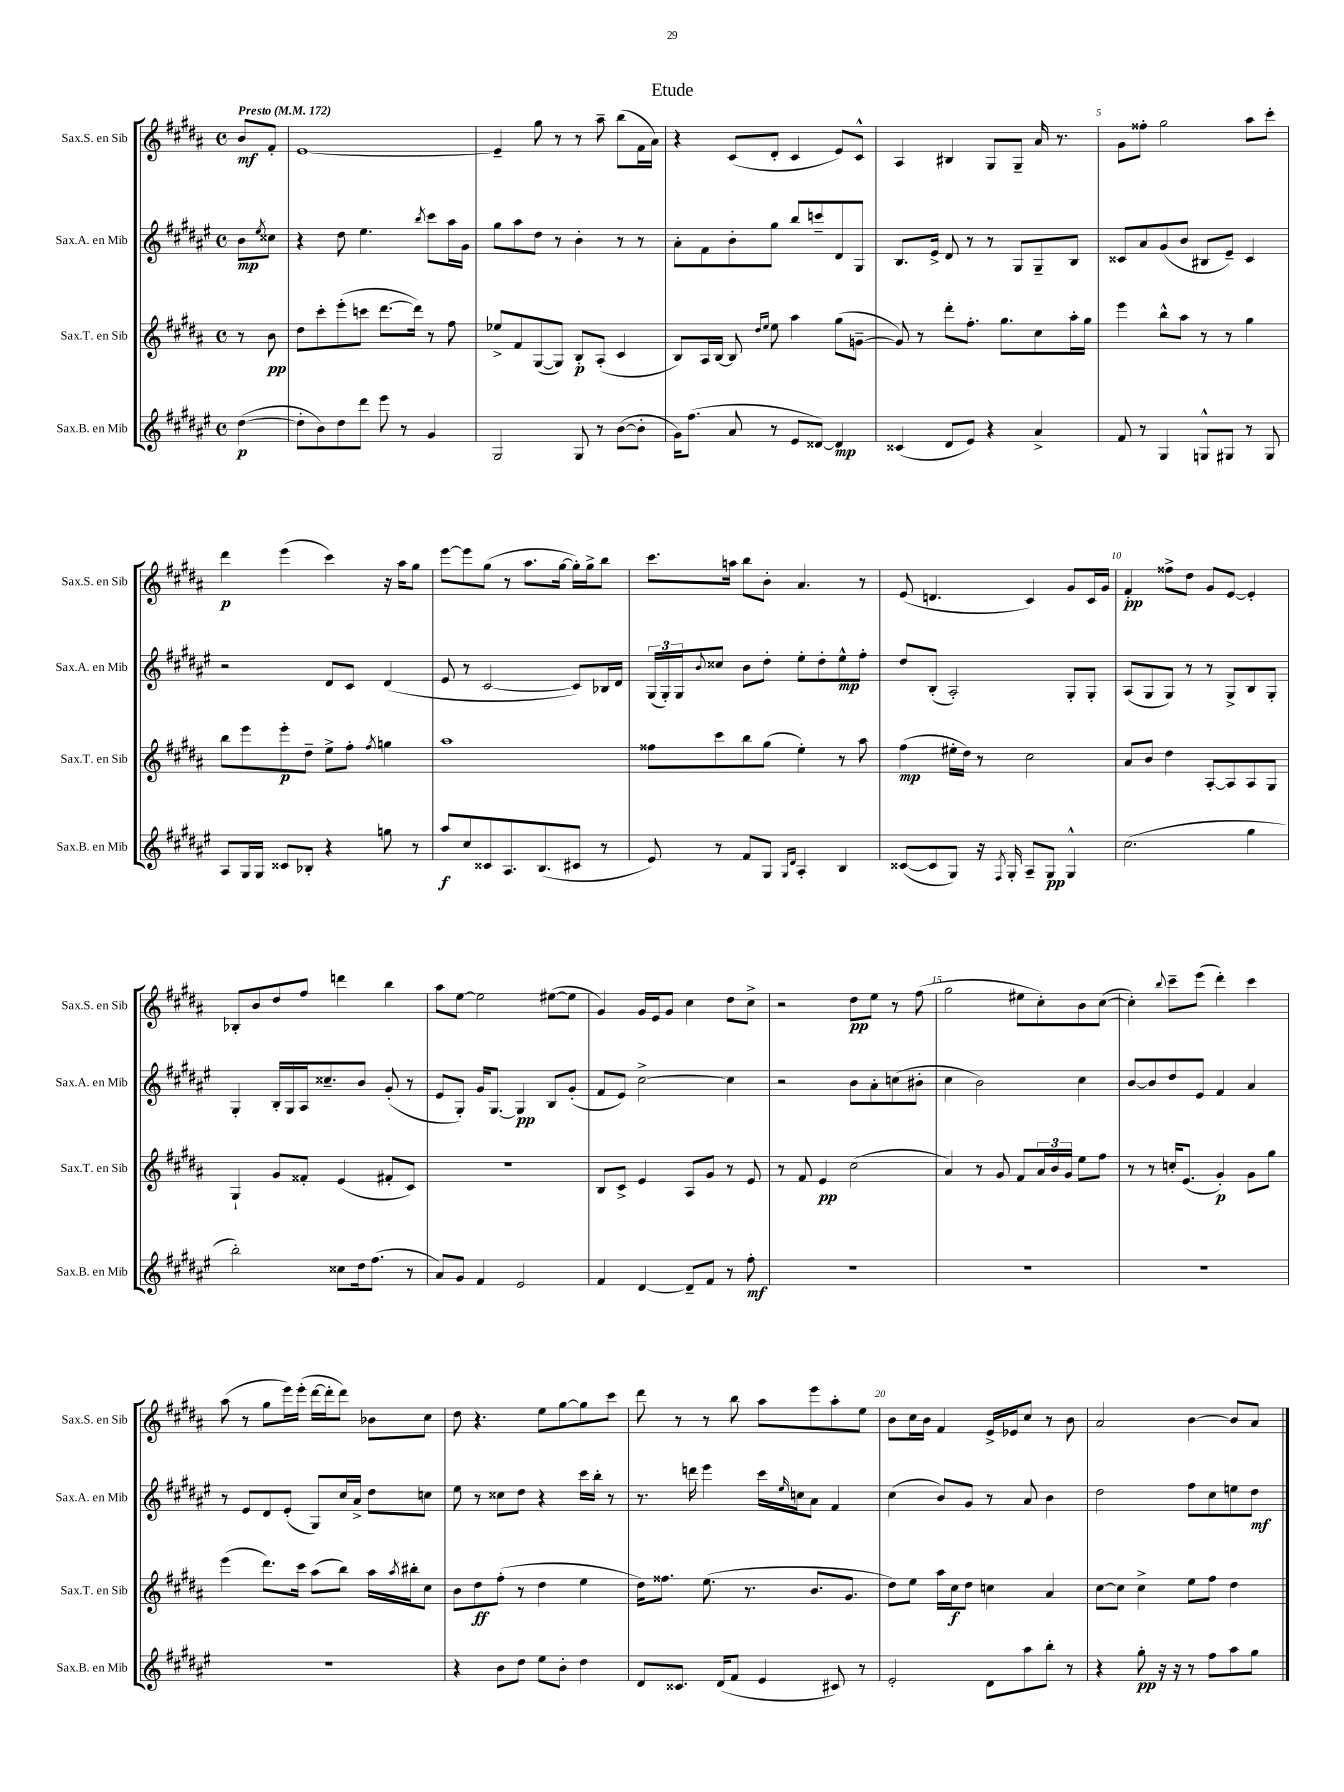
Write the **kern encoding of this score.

**kern	**dynam	**kern	**dynam	**kern	**dynam	**kern	**dynam
*part4	*part4	*part3	*part3	*part2	*part2	*part1	*part1
*staff4	*staff4	*staff3	*staff3	*staff2	*staff2	*staff1	*staff1
*I"Sax.B. en Mib	*	*I"Sax.T. en Sib	*	*I"Sax.A. en Mib	*	*I"Sax.S. en Sib	*
*I'Sax.B. en Mib	*	*I'Sax.T. en Sib	*	*I'Sax.A. en Mib	*	*I'Sax.S. en Sib	*
*clefG2	*	*clefG2	*	*clefG2	*	*clefG2	*
*k[f#c#g#d#a#e#]	*	*k[f#c#g#d#a#]	*	*k[f#c#g#d#a#e#]	*	*k[f#c#g#d#a#]	*
*M4/4	*	*M4/4	*	*M4/4	*	*M4/4	*
*met(c)	*	*met(c)	*	*met(c)	*	*met(c)	*
*MM172	*	*MM172	*	*MM172	*	*MM172	*
=	=	=	=	=	=	=	=
!	!	!	!	!	!	!LO:TX:a:B:t=Presto	!
([4dd#\	p	8r	.	8b\L	mp	8b/L	mf
.	.	.	.	8qee#/	.	.	.
.	.	8b\	pp	8cc##X\J	.	8f#'/J	.
=1	=1	=1	=1	=1	=1	=1	=1
8dd#'\L]	.	8dd#\L	.	4r	.	[1e	.
8b\)	.	8ccc#'\	.	.	.	.	.
8dd#\	.	(8eee'\	.	8dd#\	.	.	.
8ddd#\J	.	8cccn\J	.	4.ee#\	.	.	.
8eee#\	.	[8.ddd#\L	.	.	.	.	.
8r	.	.	.	.	.	.	.
.	.	16ddd#\Jk])	.	.	.	.	.
.	.	.	.	8qbb/	.	.	.
4g#/	.	8r	.	8ccc#\L	.	.	.
.	.	8ff#\	.	16aa#\L	.	.	.
.	.	.	.	16g#\JJ	.	.	.
=2	=2	=2	=2	=2	=2	=2	=2
2G#/	.	8ee-X^/L	.	8gg#\L	.	4e~/]	.
.	.	8f#/	.	8aa#\	.	.	.
.	.	([8G#/	.	8dd#\J	.	8gg#\	.
.	.	8G#/J])	.	8r	.	8r	.
8G#/	.	8B'/L	p	4b'\	.	8r	.
8r	.	(8A#'/J	.	.	.	8aa#~\	.
([8b\L	.	4c#/	.	8r	.	(8bb\L	.
8b'\J]	.	.	.	8r	.	16f#\L	.
.	.	.	.	.	.	16a#\JJ)	.
=3	=3	=3	=3	=3	=3	=3	=3
16g#\KL)	.	8B/L)	.	8a#'\L	.	4r	.
(8.ff#\J	.	.	.	.	.	.	.
.	.	16A#/L	.	8f#\	.	.	.
.	.	[16B/JJ	.	.	.	.	.
8a#/	.	8B/]	.	8b'\	.	(8c#/L	.
.	.	16qqdd#/LL	.	.	.	.	.
.	.	16qqee/JJ	.	.	.	.	.
8r	.	8ee\	.	8gg#\J	.	8d#'/J	.
8e#/L	.	4aa#\	.	8bb/L	.	4c#/	.
[8d##X/J)	.	.	.	8cccn~/	.	.	.
4d##/]	mp	(8gg#\L	.	8d#/	.	8e/L)	.
.	.	[8gn~\J	.	8G#/J	.	8c#^^/J	.
=4	=4	=4	=4	=4	=4	=4	=4
(4c##X/	.	8g/])	.	8.B/L	.	4A#/	.
.	.	8r	.	.	.	.	.
.	.	.	.	16e#^/Jk	.	.	.
8d#/L	.	8ddd#'\L	.	8d#/	.	4B#X/	.
8e#/J)	.	8.ff#'\J	.	8r	.	.	.
4r	.	.	.	8r	.	8G#/L	.
.	.	8.gg#\L	.	.	.	.	.
.	.	.	.	8G#/L	.	8G#~/J	.
4a#^/	.	8cc#\	.	8G#~/	.	16a#/	.
.	.	.	.	.	.	8.r	.
.	.	16aa#'\L	.	8B/J	.	.	.
.	.	16gg#\JJ	.	.	.	.	.
=5	=5	=5	=5	=5	=5	=5	=5
8f#/	.	4eee\	.	8c##X/L	.	8g#\L	.
8r	.	.	.	8a#/	.	8ff##X'\J	.
4G#/	.	8bb^^\L	.	(8g#/	.	2gg#\	.
.	.	8aa#\J	.	8b/J	.	.	.
8Gn^^/L	.	8r	.	8B#X/L	.	.	.
8G#X/J	.	8r	.	8e#~/J)	.	.	.
8r	.	4gg#\	.	4c##/	.	8aa#\L	.
8G#/	.	.	.	.	.	8ccc#'\J	.
!!LO:LB:g=z
=6	=6	=6	=6	=6	=6	=6	=6
8A#/L	.	8bb\L	.	2r	.	4ddd#\	p
16G#/L	.	8eee\	.	.	.	.	.
16G#/JJ	.	.	.	.	.	.	.
8c##X/L	.	8eee'\	p	.	.	(4eee\	.
8B-X'/J	.	8dd#~\J	.	.	.	.	.
4r	.	8ee^\L	.	8d#/L	.	4ccc#\)	.
.	.	8ff#'\J	.	8c#/J	.	.	.
.	.	8qff#/	.	.	.	.	.
8ggn\	.	4ggn\	.	(4d#/	.	16r	.
.	.	.	.	.	.	16aa#\KL	.
8r	.	.	.	.	.	8gg#\J	.
=7	=7	=7	=7	=7	=7	=7	=7
8aa#/L	f	1aa#	.	8e#/	.	[8eee\L	.
8cc#/	.	.	.	8r	.	8eee\]	.
8c##X/	.	.	.	[2c#/	.	(8gg#\J	.
8.A#/	.	.	.	.	.	8r	.
.	.	.	.	.	.	8.aa#\L	.
(8.B/	.	.	.	.	.	.	.
.	.	.	.	.	.	[16gg#\Jk	.
8c#X/J	.	.	.	8c#/L])	.	16gg#'\LL])	.
.	.	.	.	.	.	16gg#^\J	.
8r	.	.	.	16B-X/L	.	8bb\J	.
.	.	.	.	16d#/JJ	.	.	.
=8	=8	=8	=8	=8	=8	=8	=8
8e#/)	.	8ff##X\L	.	(24G#/LL	.	8.ccc#\L	.
.	.	.	.	24G#'/)	.	.	.
.	.	.	.	24G#/J	.	.	.
.	.	.	.	8qqb/	.	.	.
8r	.	8ccc#\	.	8cc##X/J	.	.	.
.	.	.	.	.	.	16aan\Jk	.
8f#/L	.	8bb\	.	8b\L	.	8bb\L	.
8G#/J	.	(8gg#\J	.	8dd#'\J	.	8b'\J	.
16qqG#/LL	.	.	.	.	.	.	.
16qqd#/JJ	.	.	.	.	.	.	.
4A#'/	.	4ee'\)	.	8ee#'\L	.	4.a#/	.
.	.	.	.	8dd#'\	.	.	.
4B/	.	8r	.	8ee#^^\	mp	.	.
.	.	8aa#\	.	8ff#'\J	.	8r	.
=9	=9	=9	=9	=9	=9	=9	=9
([8c##X/L	.	(4ff#\	mp	8dd#/L	.	(8e/	.
8c##/]	.	.	.	(8B'/J	.	4.dn/	.
8G#/J)	.	16ee#X'\LL	.	2A#'/)	.	.	.
.	.	16dd#\JJ)	.	.	.	.	.
16r	.	8r	.	.	.	.	.
8qF#/	.	.	.	.	.	.	.
16G#'/	.	.	.	.	.	.	.
8A#~/L	.	2cc#\	.	.	.	4c#/)	.
8G#/J	pp	.	.	.	.	.	.
4G#^^/	.	.	.	8G#'/L	.	8g#/L	.
.	.	.	.	8G#'/J	.	16c#/L	.
.	.	.	.	.	.	16g#/JJ	.
=10	=10	=10	=10	=10	=10	=10	=10
(2.cc#\	.	8a#/L	.	(8A#/L	.	4f#'/	pp
.	.	8b/J	.	8G#/	.	.	.
.	.	4dd#\	.	8G#/J)	.	8ff##X^\L	.
.	.	.	.	8r	.	8dd#\J	.
.	.	[8A#'/L	.	8r	.	8g#/L	.
.	.	8A#/]	.	8G#^/L	.	[8e/J	.
4gg#\	.	8A#/	.	8B/	.	4e'/]	.
.	.	8G#/J	.	8G#'/J	.	.	.
!!LO:LB:g=z
=11	=11	=11	=11	=11	=11	=11	=11
2bb'\)	.	4G#`/	.	4G#'/	.	8B-X'/L	.
.	.	.	.	.	.	8b/	.
.	.	8g#/L	.	16B'/LL	.	8dd#/	.
.	.	.	.	16G#/	.	.	.
.	.	8f##X'/J	.	16A#/J	.	8ff#/J	.
.	.	.	.	8.cc##X~/	.	.	.
8cc##X\L	.	(4e/	.	.	.	4dddn\	.
16dd#\k	.	.	.	8b/J	.	.	.
(8.ff#\J	.	.	.	.	.	.	.
.	.	8f#X'/L	.	(8g#'/	.	4bb\	.
8r	.	8c#/J)	.	8r	.	.	.
=12	=12	=12	=12	=12	=12	=12	=12
8a#/L)	.	1r	.	8e#/L	.	8aa#\L	.
8g#/J	.	.	.	8G#'/J)	.	[8ee\J	.
4f#/	.	.	.	16g#/KL	.	2ee\]	.
.	.	.	.	[8.G#/J	.	.	.
2e#/	.	.	.	4G#/]	pp	.	.
.	.	.	.	8B/L	.	([8ee#X\L	.
.	.	.	.	(8g#'/J	.	8ee#\J]	.
=13	=13	=13	=13	=13	=13	=13	=13
4f#/	.	8B/L	.	8f#/L	.	4g#/)	.
.	.	8c#^/J	.	8e#/J)	.	.	.
[4d#/	.	4e/	.	[2cc#^\	.	16g#/LL	.
.	.	.	.	.	.	16e/J	.
.	.	.	.	.	.	8g#/J	.
8d#~/L]	.	8A#/L	.	.	.	4cc#\	.
8f#/J	.	8g#/J	.	.	.	.	.
8r	.	8r	.	4cc#\]	.	8dd#\L	.
8ff#'\	mf	8e/	.	.	.	8cc#^\J	.
=14	=14	=14	=14	=14	=14	=14	=14
1r	.	8r	.	2r	.	2r	.
.	.	8f#/	.	.	.	.	.
.	.	4e/	pp	.	.	.	.
.	.	(2cc#\	.	8b\L	.	8dd#\L	pp
.	.	.	.	8a#'\	.	8ee\J	.
.	.	.	.	(8ccn\	.	8r	.
.	.	.	.	8b#X'\J	.	(8ff#\	.
=15	=15	=15	=15	=15	=15	=15	=15
1r	.	4a#/)	.	4cc#\	.	2gg#\	.
.	.	8r	.	2b\)	.	.	.
.	.	8g#/	.	.	.	.	.
.	.	8f#/L	.	.	.	8ee#X\L	.
.	.	24a#/L	.	.	.	8cc#'\)	.
.	.	24b/	.	.	.	.	.
.	.	24g#/JJ	.	.	.	.	.
.	.	8ee\L	.	4cc#\	.	8b\	.
.	.	8ff#\J	.	.	.	([8cc#\J	.
=16	=16	=16	=16	=16	=16	=16	=16
1r	.	8r	.	[8b/L	.	4cc#'\])	.
.	.	8r	.	8b/]	.	.	.
.	.	.	.	.	.	8qqbb/	.
.	.	16ccn'/KL	.	8dd#/	.	8ccc#~\L	.
.	.	(8.e/J	.	.	.	.	.
.	.	.	.	8e#/J	.	(8eee\J	.
.	.	4g#'/)	p	4f#/	.	4ddd#'\)	.
.	.	8g#\L	.	4a#/	.	4ccc#\	.
.	.	8gg#\J	.	.	.	.	.
!!LO:LB:g=z
=17	=17	=17	=17	=17	=17	=17	=17
1r	.	(4eee\	.	8r	.	(8aa#\	.
.	.	.	.	8e#/L	.	8r	.
.	.	8.ddd#\L)	.	8d#/	.	8gg#\L	.
.	.	.	.	(8e#'/J	.	16eee\L)	.
.	.	16ccc#\Jk	.	.	.	(16eee'\JJ	.
.	.	(8aa#\L	.	8G#/L)	.	[16ddd#\LL	.
.	.	.	.	.	.	16ddd#'\J]	.
.	.	8bb\J)	.	16cc#/L	.	8ddd#\J)	.
.	.	.	.	16a#^/JJ	.	.	.
.	.	16aa#\LL	.	8dd#\L	.	8b-X\L	.
.	.	8qaa#/	.	.	.	.	.
.	.	16bb#X'\J	.	.	.	.	.
.	.	8cc#\J	.	8ccn\J	.	8cc#\J	.
=18	=18	=18	=18	=18	=18	=18	=18
4r	.	8b\L	.	8ee#\	.	8dd#\	.
.	.	8dd#\	ff	8r	.	4.r	.
8b\L	.	(8ff#'\J	.	8cc##X\L	.	.	.
8dd#\J	.	8r	.	8dd#\J	.	.	.
8ee#\L	.	4dd#\	.	4r	.	8ee\L	.
8b'\J	.	.	.	.	.	[8gg#\	.
4dd#\	.	4ee\	.	16ccc#\LL	.	8gg#\]	.
.	.	.	.	16bb'\JJ	.	.	.
.	.	.	.	8r	.	8ccc#\J	.
=19	=19	=19	=19	=19	=19	=19	=19
8d#/L	.	16dd#\KL)	.	8.r	.	8ddd#\	.
.	.	8.ff##X\J	.	.	.	.	.
8.c##X/J	.	.	.	.	.	8r	.
.	.	.	.	16dddn\	.	.	.
.	.	(8.ee\	.	4eee#\	.	8r	.
(16d#/KL	.	.	.	.	.	.	.
8f#/J	.	.	.	.	.	8bb\	.
.	.	8.r	.	.	.	.	.
4e#/	.	.	.	16ccc#\LL	.	8aa#\L	.
.	.	.	.	16qqee#/	.	.	.
.	.	.	.	16ccn\J	.	.	.
.	.	8.b/L	.	8a#\J	.	8eee\	.
8c#X/)	.	.	.	4f#/	.	8aa#'\	.
.	.	8.g#/J	.	.	.	.	.
8r	.	.	.	.	.	8ee\J	.
=20	=20	=20	=20	=20	=20	=20	=20
2e#'/	.	8dd#\L)	.	(4cc#\	.	8b\L	.
.	.	8ee\J	.	.	.	16cc#\L	.
.	.	.	.	.	.	16b\JJ	.
.	.	16aa#\LL	.	8b/L)	.	4f#/	.
.	.	16cc#\J	f	.	.	.	.
.	.	8dd#\J	.	8g#/J	.	.	.
8d#\L	.	4ccn\	.	8r	.	16e^/LL	.
.	.	.	.	.	.	16e-X/J	.
8aa#\	.	.	.	8a#/	.	8cc#/J	.
8bb'\J	.	4a#/	.	4b\	.	8r	.
8r	.	.	.	.	.	8b\	.
=21	=21	=21	=21	=21	=21	=21	=21
4r	.	[8cc#\L	.	2dd#\	.	2a#/	.
.	.	8cc#\J]	.	.	.	.	.
8gg#'\	pp	4cc#^\	.	.	.	.	.
16r	.	.	.	.	.	.	.
16r	.	.	.	.	.	.	.
8r	.	8ee\L	.	8ff#\L	.	[4b\	.
8ff#\L	.	8ff#\J	.	8cc#\	.	.	.
8aa#\	.	4dd#\	.	8een\	.	8b/L]	.
8gg#\J	.	.	.	8dd#\J	mf	8a#/J	.
==	==	==	==	==	==	==	==
*-	*-	*-	*-	*-	*-	*-	*-
